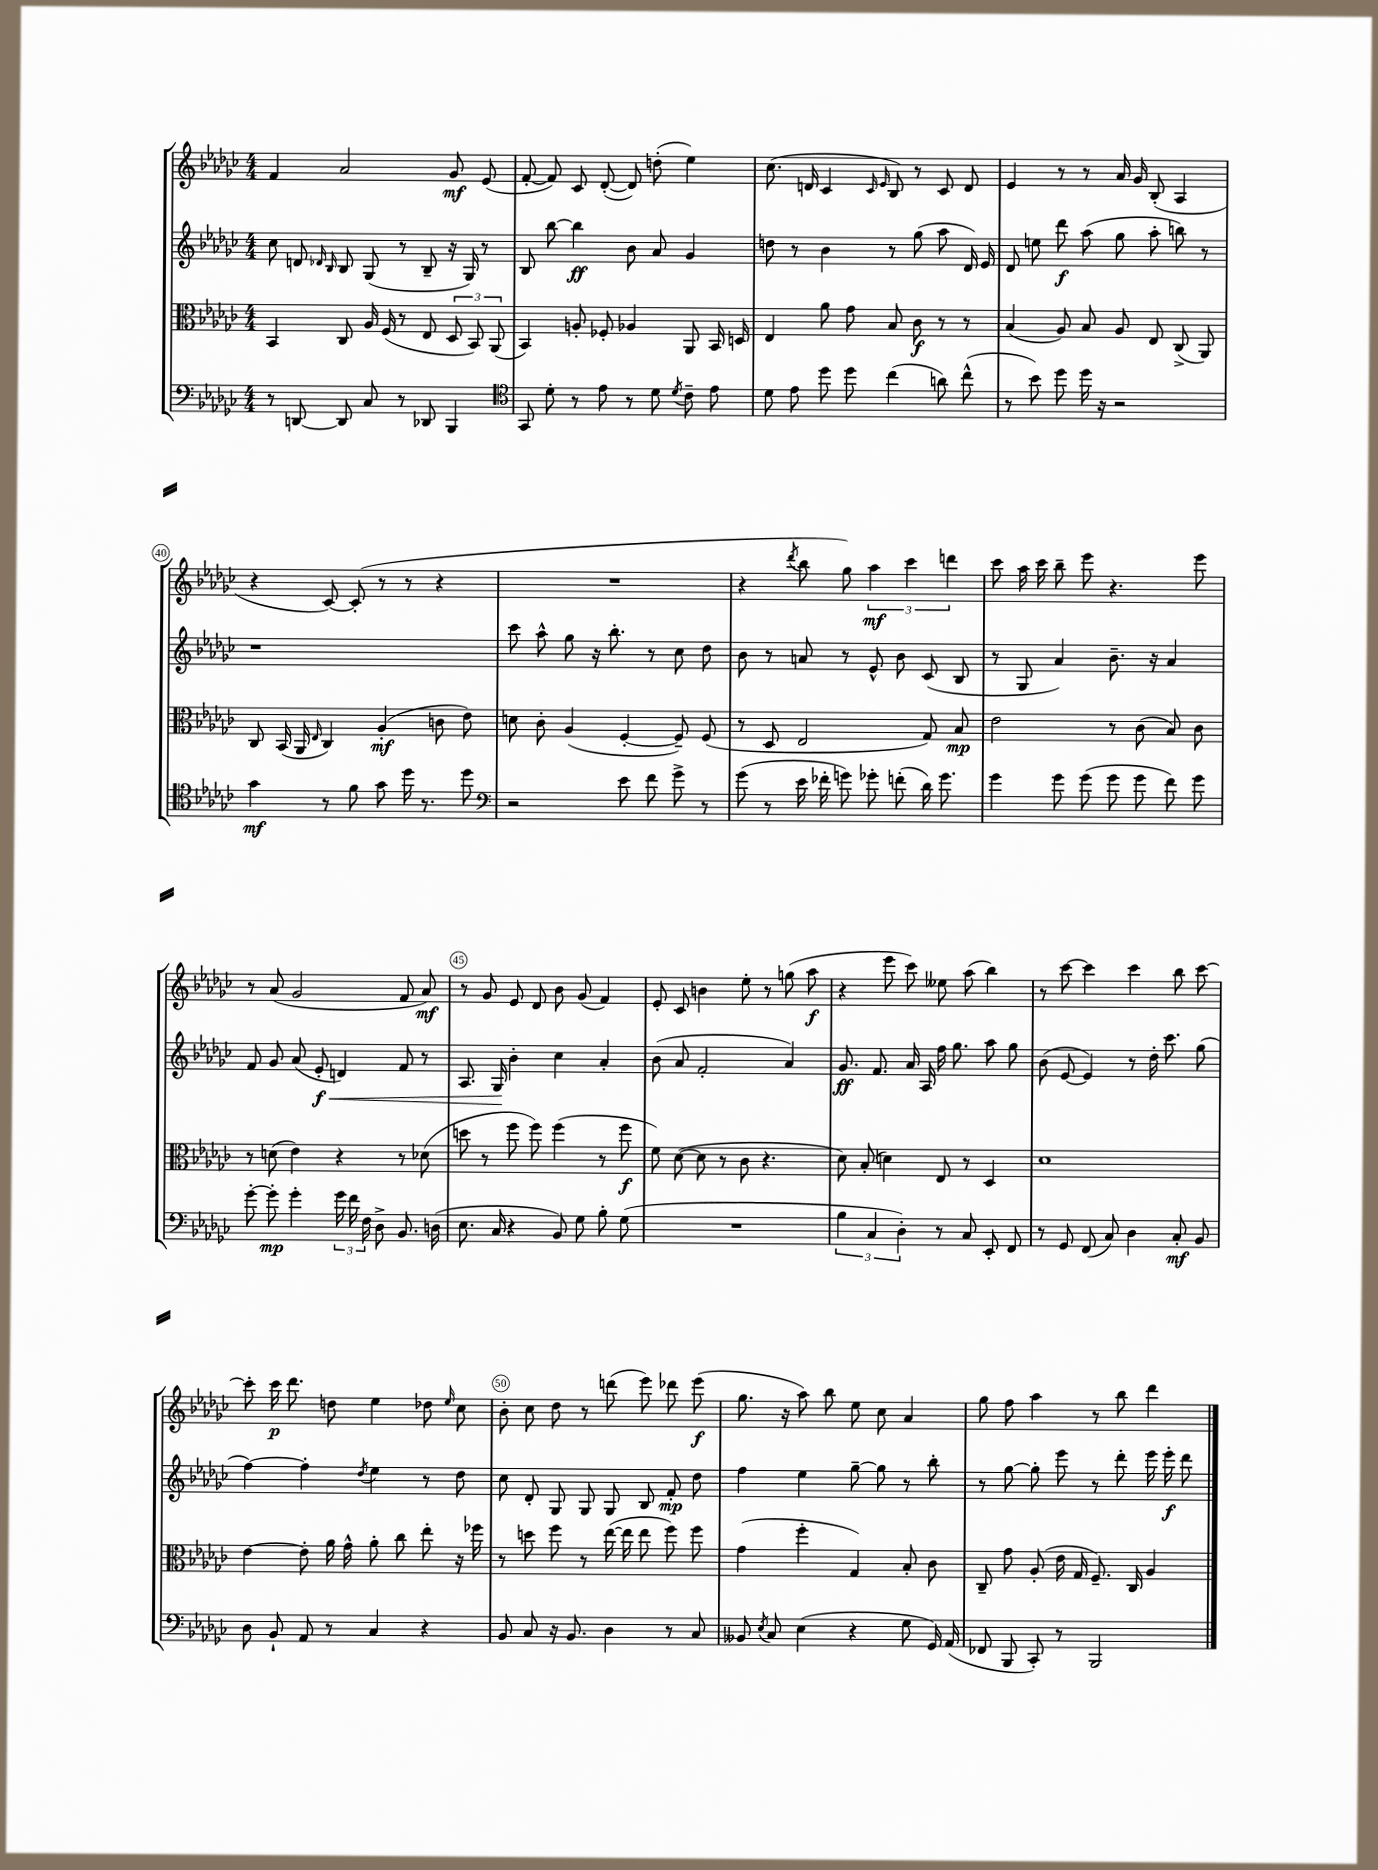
<<
\new StaffGroup <<
\new Staff = "s0" {
    \clef treble \key ges \major \numericTimeSignature \time 4/4
    \autoBeamOff f'4 aes'2 ges'8\mf ees'8( |
    f'8~-. f'8) ces'8 des'8~-.( des'8) d''8-.( ees''4) |
    ces''8.( d'16 ces'4 \grace { ces'16 ees'16 } bes8) r8 ces'8 d'8 |
    ees'4 r8 r8 aes'16 ges'16 bes8-.( aes4 |
    r4 ces'8~) ces'8-.( r8 r8 r4 |
    R1 |
    r4 \acciaccatura { des'''8 } bes''8 ges''8) \tuplet 3/2 { aes''4\mf ces'''4 d'''4 } |
    ces'''8 aes''16 ces'''16 bes''8-- ees'''8 r4. ees'''8 |
    r8 aes'8( ges'2 f'8 aes'8\mf) |
    r8 ges'8 ees'8 des'8 bes'8 ges'8( f'4) |
    ees'8-. ces'8 b'4 ees''8-. r8 g''8( aes''8\f |
    r4 ees'''8 ces'''8) eeses''8 aes''8( bes''4) |
    r8 ces'''8~ ces'''4 ces'''4 bes''8 ces'''8~ |
    ces'''8-. ces'''16\p des'''8. d''8 ees''4 des''8 \grace { ees''16 } ces''8 |
    bes'8-. ces''8 des''8 r8 d'''8( ees'''8) des'''8 ees'''8\f( |
    ges''8. r16 aes''8) bes''8 ees''8 ces''8 aes'4 |
    ges''8 f''8 aes''4 r8 bes''8 des'''4 \bar "|." |
}
\new Staff = "s1" {
    \clef treble \key ges \major \numericTimeSignature \time 4/4
    \autoBeamOff ces''8 d'8 \grace { des'16 bes16 } bes8 ges8( r8 bes8-- r16 ges16) r8 |
    bes8 bes''8~ bes''4\ff bes'8 aes'8 ges'4 |
    d''8 r8 bes'4 r8 ges''8( aes''8 des'16) ees'16 |
    des'8 e''8 des'''8\f aes''8( ges''8 aes''8-. b''8) r8 |
    r1 |
    ces'''8 aes''8-^ ges''8 r16 bes''8.-. r8 ces''8 des''8 |
    bes'8 r8 a'8 r8 ees'8-^ bes'8 ces'8( bes8 |
    r8 ges8 aes'4) bes'8.-- r16 aes'4 |
    f'8 ges'8 aes'8( ees'8-.\f\< d'4) f'8 r8 |
    aes8. ges16\! bes'4-. ces''4 aes'4-. |
    bes'8( aes'8 f'2-. aes'4) |
    ges'8.\ff f'8. aes'16 aes16 f''16 ges''8. aes''8 ges''8 |
    bes'8( ees'8~ ees'4) r8 des''16-. ces'''8. ges''8( |
    f''4~) f''4-. \acciaccatura { des''8 } ees''4 r8 des''8 |
    ces''8 des'8-. ges8 ges8 ges8 bes8 f'8-.\mp des''8 |
    f''4 ees''4 ges''8~-- ges''8 r8 bes''8-. |
    r8 ges''8~ ges''8-. ees'''8 r8 des'''8-. ees'''16 ees'''16-.\f des'''8 \bar "|." |
}
\new Staff = "s2" {
    \clef alto \key ges \major \numericTimeSignature \time 4/4
    \autoBeamOff bes,4 ces8 aes16 f16( r8 ees8 \tuplet 3/2 { des8 bes,8) aes,8( } |
    bes,4) a8-. fes8-. aes4 aes,8 bes,16 d16 |
    ees4 aes'8 ges'8 bes8 ces'8\f r8 r8 |
    bes4( aes8) bes8 aes8 ees8 ces8->( aes,8) |
    ces8 bes,16( aes,16 \grace { ees16 } ces4) aes4-.\mf( c'8 ees'8) |
    d'8 ces'8-. aes4( f4~-. f8--) f8( |
    r8 des8 ees2 ges8) bes8\mp |
    ees'2 r8 ces'8( bes8) ces'8 |
    r8 d'8( ees'4) r4 r8 des'8( |
    d''8 r8 f''8 f''8) f''4( r8 f''8\f |
    f'8) des'8~( des'8 r8 ces'8 r4. |
    des'8) bes8-.( d'4) ees8 r8 des4 |
    des'1 |
    ees'4~ ees'8-. aes'16 ges'16-^ aes'8-. ces''8 ees''8-. r16 fes''16 |
    r8 d''8 f''8 r8 ees''16~( ees''16 ees''8 f''8) f''8 |
    ges'4( f''4-. ges4) bes8-. ces'8 |
    ces8-- ges'8 aes8-.( ees'16 ges16 f8.--) ces16 aes4 \bar "|." |
}
\new Staff = "s3" {
    \clef bass \key ges \major \numericTimeSignature \time 4/4
    \autoBeamOff r8 d,8~ d,8 ces8 r8 des,8 bes,,4 |
    \clef tenor ges,8 des'8-. r8 ees'8 r8 des'8 \acciaccatura { des'8 } ces'8-- ees'8 |
    des'8 ees'8 des''8 des''8 ces''4( a'8) ces''8-^( |
    r8 bes'8) des''8 des''16 r16 r2 |
    ges'4\mf r8 f'8 ges'8 des''16 r8. des''8 |
    \clef bass r2 ees'8 f'8 ges'8-> r8 |
    ges'8( r8 ees'16 fes'16-. g'8) ges'8-. f'8-.( des'16) ges'8. |
    ges'4 ges'8 ges'8( ges'8 ges'8 f'8) ges'8 |
    ges'8~-. ges'8-.\mp ges'4-. \tuplet 3/2 { ges'16 f'16 f16 } des8-> bes,8. d16( |
    ees8. ces16 r4 bes,8) ges8 bes8-. ges8( |
    R1 |
    \tuplet 3/2 { bes4 ces4 des4-.) } r8 ces8 ees,8-. f,8 |
    r8 ges,8 f,8( ces8) des4 ces8-.\mf bes,8 |
    des8 bes,8-! aes,8 r8 ces4 r4 |
    bes,8 ces8 r16 bes,8. des4 r8 ces8 |
    beses,8 \acciaccatura { ees8 } ces8 ees4( r4 ges8 ges,16) aes,16( |
    fes,8 bes,,8 ces,8-.) r8 bes,,2 \bar "|." |
}
>>
>>
\layout { \context { \Score currentBarNumber = #36 \override BarNumber.break-visibility = ##(#f #t #t) barNumberVisibility = #(every-nth-bar-number-visible 5) \override BarNumber.stencil = #(make-stencil-circler 0.1 0.3 ly:text-interface::print) } }
